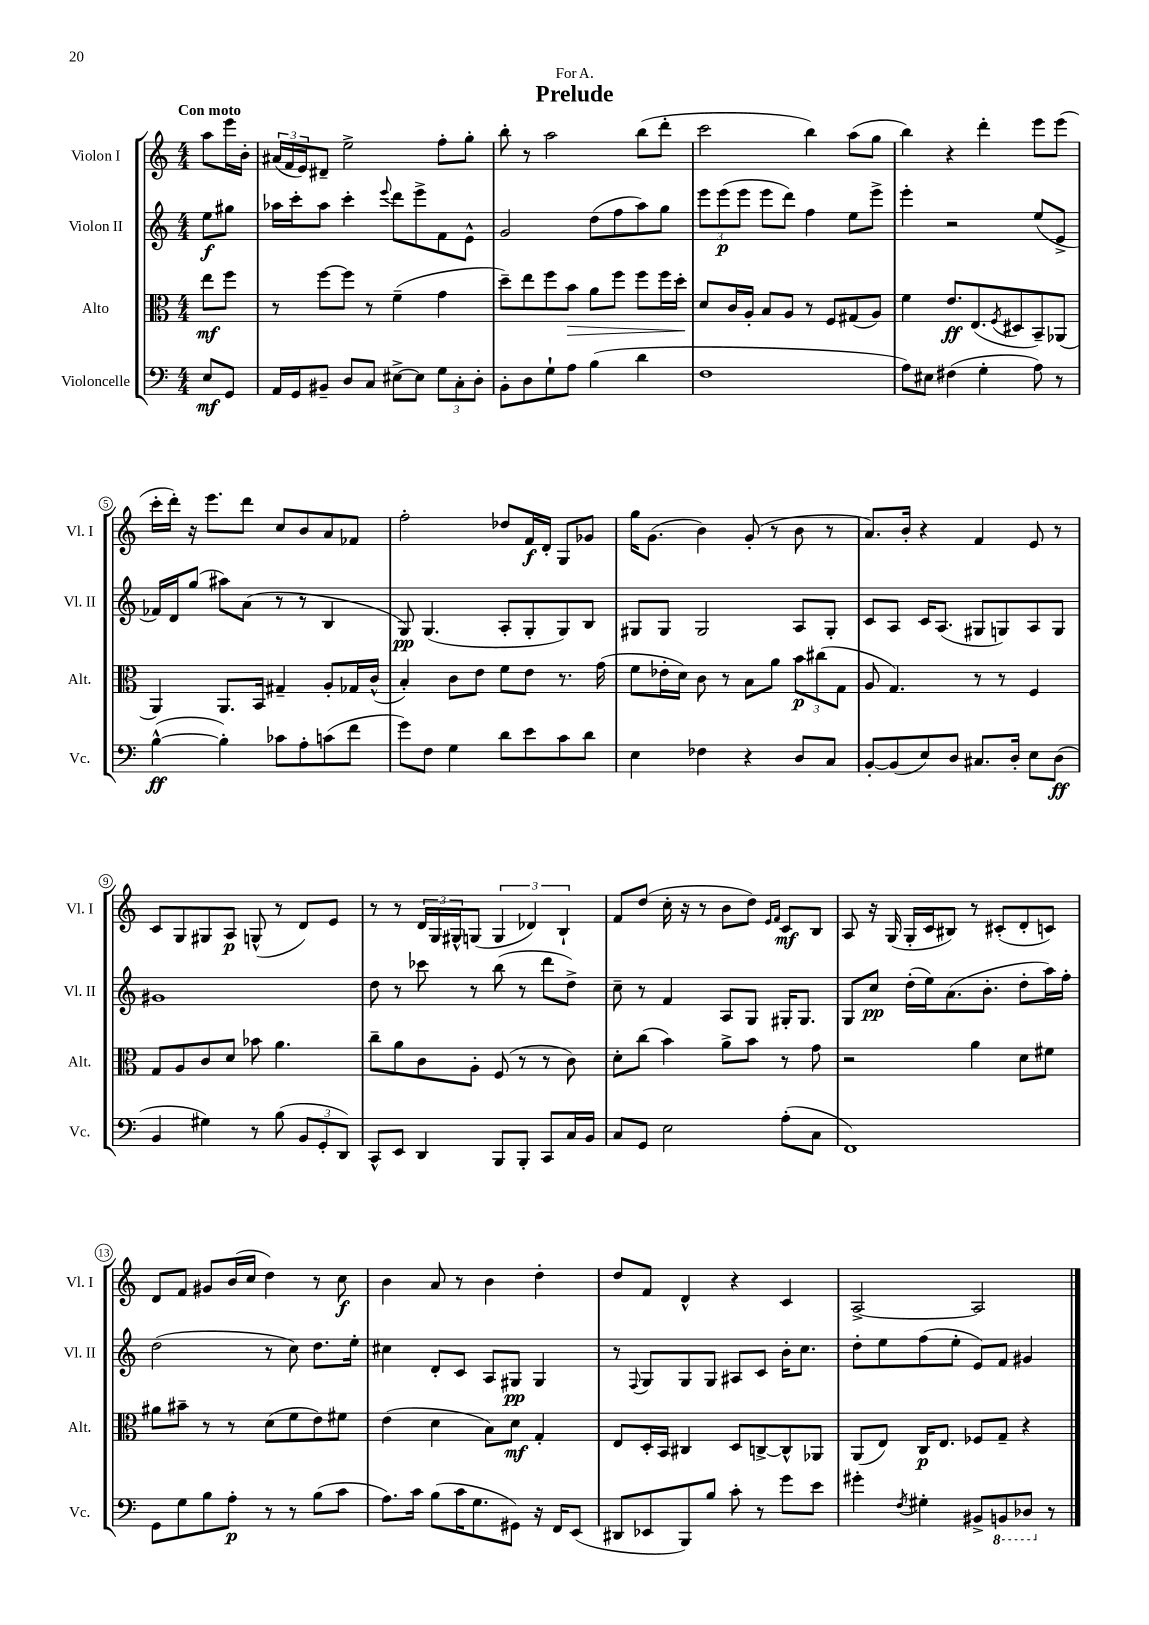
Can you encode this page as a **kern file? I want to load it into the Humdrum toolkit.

**kern	**dynam	**kern	**dynam	**kern	**dynam	**kern	**dynam
*part4	*part4	*part3	*part3	*part2	*part2	*part1	*part1
*staff4	*staff4	*staff3	*staff3	*staff2	*staff2	*staff1	*staff1
*I"Violoncelle	*	*I"Alto	*	*I"Violon II	*	*I"Violon I	*
*I'Vc.	*	*I'Alt.	*	*I'Vl. II	*	*I'Vl. I	*
*clefF4	*	*clefC3	*	*clefG2	*	*clefG2	*
*k[]	*	*k[]	*	*k[]	*	*k[]	*
*M4/4	*	*M4/4	*	*M4/4	*	*M4/4	*
=	=	=	=	=	=	=	=
!	!	!	!	!	!	!LO:TX:a:B:t=Con moto	!
8E/L	mf	8ee\L	mf	8ee\L	f	8aa\L	.
8GG/J	.	8ff\J	.	8gg#X\J	.	16eee\L	.
.	.	.	.	.	.	16b'\JJ	.
=1	=1	=1	=1	=1	=1	=1	=1
16AA/LL	.	8r	.	16aa-X\LL	.	(24a#X/LL	.
.	.	.	.	.	.	24f/	.
16GG/J	.	.	.	16ccc'\J	.	.	.
.	.	.	.	.	.	24e/J)	.
8BB#X~/J	.	[8ff\L	.	8aa-\J	.	8d#X~/J	.
8D/L	.	8ff\J]	.	4ccc'\	.	2ee^\	.
8C/J	.	8r	.	.	.	.	.
.	.	.	.	8qqeee/	.	.	.
[8E#X^\L	.	(4f~\	.	8ddd\L	.	.	.
8E#\J]	.	.	.	8eee^\	.	.	.
12G\L	.	4g\	.	8f\	.	8ff'\L	.
12C'\	.	.	.	.	.	.	.
.	.	.	.	8e^^\J	.	8gg'\J	.
12D'\J	.	.	.	.	.	.	.
=2	=2	=2	=2	=2	=2	=2	=2
8BB'\L	.	8dd~\L)	.	2g/	.	8bb'\	.
8D\	.	8ee\	.	.	.	8r	.
8G`\	.	8ff\	.	.	.	2aa\	.
!	!	!	!LO:HP:b	!	!	!	!
8A\J	.	8b\J	>	.	.	.	.
(4B\	.	8a\L	.	(8dd\L	.	.	.
.	.	8ff\J	.	8ff\	.	.	.
4d\	.	8ff\L	.	8aa\)	.	(8bb\L	.
.	.	16ff\L	.	8gg\J	.	8ddd'\J	.
.	.	16dd'\JJ	.	.	.	.	.
.	.	.	]	.	.	.	.
=3	=3	=3	=3	=3	=3	=3	=3
1F	.	8d/L	.	12eee\L	.	2ccc\	.
.	.	.	.	(12eee\	p	.	.
.	.	16c/L	.	.	.	.	.
.	.	.	.	12eee\J	.	.	.
.	.	16A'/JJ	.	.	.	.	.
.	.	8B/L	.	8eee\L	.	.	.
.	.	8A/J	.	8ddd\J)	.	.	.
.	.	8r	.	4ff\	.	4bb\)	.
.	.	8F/L	.	.	.	.	.
.	.	(8G#X/	.	8ee\L	.	(8aa\L	.
.	.	8A/J)	.	8eee^\J	.	8gg\J	.
=4	=4	=4	=4	=4	=4	=4	=4
8A\L)	.	4f\	.	4eee'\	.	4bb\)	.
8E#X\J	.	.	.	.	.	.	.
(4F#X\	.	8.e/L	ff	2r	.	4r	.
.	.	(8.E/	.	.	.	.	.
4G'\	.	.	.	.	.	4ddd'\	.
.	.	8qF/	.	.	.	.	.
.	.	8D#X/	.	.	.	.	.
8A\)	.	8BB~/)	.	(8ee/L	.	8eee\L	.
8r	.	(8AA-X/J	.	8e^/J	.	(8eee\J	.
!!LO:LB:g=z
=5	=5	=5	=5	=5	=5	=5	=5
([4B^^\	ff	4AA/)	.	16f-X/LL)	.	16ccc'\LL	.
.	.	.	.	16d/J	.	16ddd'\JJ)	.
.	.	.	.	(8gg/J	.	16r	.
.	.	.	.	.	.	8.eee\L	.
4B'\])	.	8.AA/L	.	8aa#X\L)	.	.	.
.	.	.	.	(8a\J	.	8ddd\J	.
.	.	16BB/Jk	.	.	.	.	.
8c-X\L	.	4G#X~/	.	8r	.	8cc/L	.
8A'\	.	.	.	8r	.	8b/	.
(8cn\	.	8A'/L	.	4B/	.	8a/	.
8f\J	.	16G-X/L	.	.	.	8f-X/J	.
.	.	(16c^^/JJ	.	.	.	.	.
=6	=6	=6	=6	=6	=6	=6	=6
8g\L)	.	4B'/)	.	8G/)	pp	2ff'\	.
8F\J	.	.	.	(4.G/	.	.	.
4G\	.	8c\L	.	.	.	.	.
.	.	8e\J	.	.	.	.	.
8d\L	.	8f\L	.	8A'/L	.	8dd-X/L	.
8e\	.	8e\J	.	8G'/	.	16f/L	f
.	.	.	.	.	.	16d'/JJ	.
8c\	.	8.r	.	8G/)	.	8G/L	.
8d\J	.	.	.	8B/J	.	8g-X/J	.
.	.	(16g\	.	.	.	.	.
=7	=7	=7	=7	=7	=7	=7	=7
4E\	.	8f\L	.	8G#X/L	.	16gg\KL	.
.	.	.	.	.	.	(8.g\J	.
.	.	16e-X'\L	.	8G#/J	.	.	.
.	.	16d\JJ)	.	.	.	.	.
4F-X\	.	8c\	.	2G#/	.	4b\)	.
.	.	8r	.	.	.	.	.
4r	.	8B\L	.	.	.	(8g'/	.
.	.	8a\J	.	.	.	8r	.
8D/L	.	12b\L	p	8A/L	.	8b\	.
.	.	(12cc#X\	.	.	.	.	.
8C/J	.	.	.	8G#'/J	.	8r	.
.	.	12G\J	.	.	.	.	.
=8	=8	=8	=8	=8	=8	=8	=8
[8BB'/L	.	8A/	.	8c/L	.	8.a/L)	.
(8BB/]	.	4.G/)	.	8A/J	.	.	.
.	.	.	.	.	.	16b'/Jk	.
8E/)	.	.	.	16c/KL	.	4r	.
.	.	.	.	(8.A/J	.	.	.
8D/J	.	.	.	.	.	.	.
8.C#X/L	.	8r	.	8G#X/L	.	4f/	.
.	.	8r	.	8Gn/)	.	.	.
16D'/Jk	.	.	.	.	.	.	.
8E\L	.	4F/	.	8A/	.	8e/	.
(8D\J	ff	.	.	8G/J	.	8r	.
!!LO:LB:g=z
=9	=9	=9	=9	=9	=9	=9	=9
4BB/	.	8G/L	.	1g#X	.	8c/L	.
.	.	8A/	.	.	.	8G/	.
4G#X\)	.	8c/	.	.	.	8G#X/	.
.	.	8d/J	.	.	.	8A/J	p
8r	.	8b-X\	.	.	.	(8Gn^^/	.
(8B\	.	4.a\	.	.	.	8r	.
12BB/L	.	.	.	.	.	8d/L)	.
12GG'/	.	.	.	.	.	.	.
.	.	.	.	.	.	8e/J	.
12DD/J)	.	.	.	.	.	.	.
=10	=10	=10	=10	=10	=10	=10	=10
8CC^^/L	.	8cc~\L	.	8dd\	.	8r	.
8EE/J	.	8a\	.	8r	.	8r	.
4DD/	.	8c\	.	8ccc-X\	.	24d/LL	.
.	.	.	.	.	.	24G/	.
.	.	.	.	.	.	24G#X^^/J	.
.	.	8A'\J	.	8r	.	(8Gn/J	.
8BBB/L	.	(8F/	.	(8bb\	.	6G/	.
8BBB'/J	.	8r	.	8r	.	.	.
.	.	.	.	.	.	6d-X/)	.
8CC/L	.	8r	.	8ddd\L	.	.	.
.	.	.	.	.	.	6B`/	.
16C/L	.	8c\)	.	8dd^\J)	.	.	.
16BB/JJ	.	.	.	.	.	.	.
=11	=11	=11	=11	=11	=11	=11	=11
8C/L	.	8d'\L	.	8cc~\	.	8f/L	.
8GG/J	.	(8cc\J	.	8r	.	(8dd/J	.
2E\	.	4b\)	.	4f/	.	16cc'\	.
.	.	.	.	.	.	16r	.
.	.	.	.	.	.	8r	.
.	.	8a^\L	.	8A/L	.	8b\L	.
.	.	8b\J	.	8G/J	.	8dd\J)	.
.	.	.	.	.	.	16qqe/LL	.
.	.	.	.	.	.	16qqf/JJ	.
(8A'\L	.	8r	.	16G#X'/KL	.	8c/L	mf
.	.	.	.	8.G#/J	.	.	.
8C\J	.	8g\	.	.	.	8B/J	.
=12	=12	=12	=12	=12	=12	=12	=12
1FF)	.	2r	.	8G/L	.	8A/	.
.	.	.	.	8cc/J	pp	16r	.
.	.	.	.	.	.	(16G/	.
.	.	.	.	(16dd'\LL	.	16G'/LL	.
.	.	.	.	16ee\J)	.	16c/J	.
.	.	.	.	(8.a\	.	8B#X/J)	.
.	.	4a\	.	.	.	8r	.
.	.	.	.	8.b'\J	.	.	.
.	.	.	.	.	.	(8c#X'/L	.
.	.	8d\L	.	8dd'\L	.	8d'/	.
.	.	8f#X\J	.	16aa\L)	.	8cn/J)	.
.	.	.	.	16ff'\JJ	.	.	.
!!LO:LB:g=z
=13	=13	=13	=13	=13	=13	=13	=13
8GG\L	.	8a#X\L	.	(2dd\	.	8d/L	.
8G\	.	8b#X~\J	.	.	.	8f/J	.
8B\	.	8r	.	.	.	8g#X/L	.
8A'\J	p	8r	.	.	.	(16b/L	.
.	.	.	.	.	.	16cc/JJ	.
8r	.	(8d\L	.	8r	.	4dd\)	.
8r	.	8f\	.	8cc\)	.	.	.
(8B\L	.	8e\)	.	8.dd\L	.	8r	.
8c\J	.	8f#X\J	.	.	.	8cc\	f
.	.	.	.	16ee'\Jk	.	.	.
=14	=14	=14	=14	=14	=14	=14	=14
8.A\L)	.	(4e\	.	4cc#X\	.	4b\	.
16c\Jk	.	.	.	.	.	.	.
(8B\L	.	4d\	.	8d'/L	.	8a/	.
16c\K	.	.	.	8c/J	.	8r	.
8.G\	.	.	.	.	.	.	.
.	.	8B\L)	.	8A/L	.	4b\	.
8GG#X\J)	.	8d\J	mf	8G#X/J	pp	.	.
16r	.	4G'/	.	4G#/	.	4dd'\	.
16FF/KL	.	.	.	.	.	.	.
(8EE/J	.	.	.	.	.	.	.
=15	=15	=15	=15	=15	=15	=15	=15
8DD#X/L	.	8E/L	.	8r	.	8dd/L	.
.	.	.	.	8qqF/	.	.	.
8EE-X/	.	16D'/L	.	8G/L	.	8f/J	.
.	.	16BB/JJ	.	.	.	.	.
8BBB/)	.	4C#X/	.	8G/	.	4d^^/	.
8B/J	.	.	.	8G/J	.	.	.
8c'\	.	8D/L	.	8A#X/L	.	4r	.
8r	.	[8Cn^/	.	8c/J	.	.	.
8g\L	.	8C^^/]	.	16b'\KL	.	4c/	.
.	.	.	.	8.cc\J	.	.	.
8e\J	.	8AA-X/J	.	.	.	.	.
=16	=16	=16	=16	=16	=16	=16	=16
4g#X'\	.	(8AA/L	.	8dd'\L	.	[2A^/	.
.	.	8E/J)	.	8ee\	.	.	.
8qF/	.	.	.	.	.	.	.
4G#X'\	.	16C/KL	p	(8ff\	.	.	.
.	.	8.E/J	.	.	.	.	.
.	.	.	.	8ee'\J	.	.	.
8BB#X^/L	.	8F-X/L	.	8e/L)	.	2A/]	.
*8ba	*	*	*	*	*	*	*
8BBBn/	.	8G~/J	.	8f/J	.	.	.
8DD-X/J	.	4r	.	4g#X/	.	.	.
*X8ba	*	*	*	*	*	*	*
8r	.	.	.	.	.	.	.
==	==	==	==	==	==	==	==
*-	*-	*-	*-	*-	*-	*-	*-
